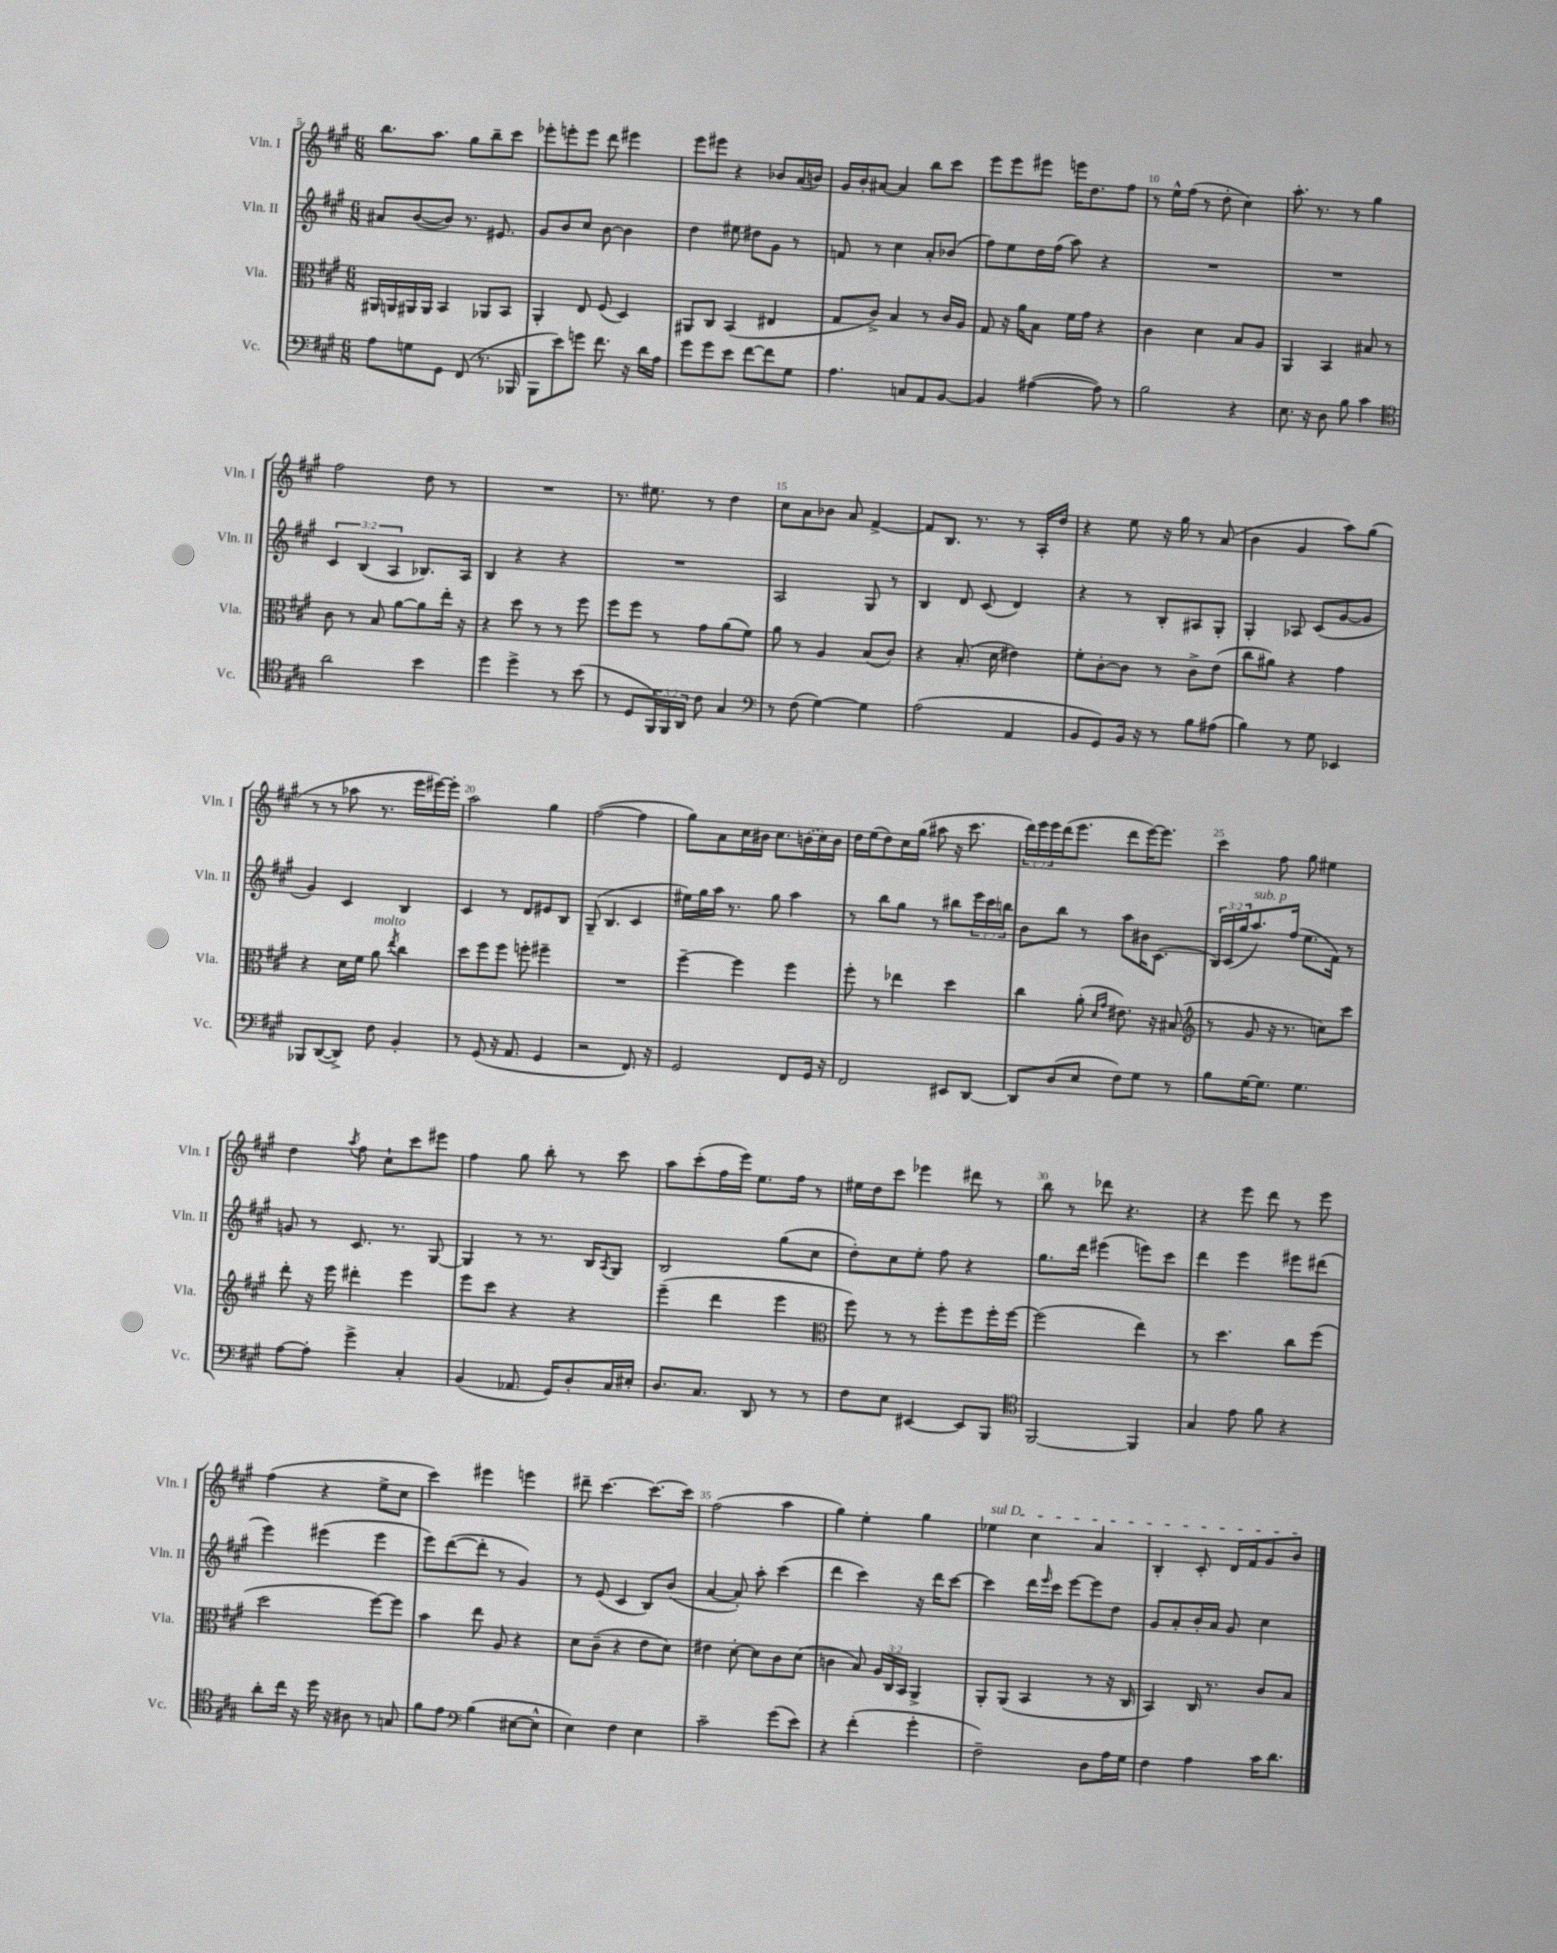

**kern	**kern	**kern	**kern
*part4	*part3	*part2	*part1
*staff4	*staff3	*staff2	*staff1
*I"Vc.	*I"Vla.	*I"Vln. II	*I"Vln. I
*I'Vc.	*I'Vla.	*I'Vln. II	*I'Vln. I
*clefF4	*clefC3	*clefG2	*clefG2
*k[f#c#g#]	*k[f#c#g#]	*k[f#c#g#]	*k[f#c#g#]
*M6/8	*M6/8	*M6/8	*M6/8
=5	=5	=5	=5
8A\L	16AA#X/LL	8a#X/L	8.bb\L
.	16AAn/	.	.
8Gn\	16AA#X/	([8b/	.
.	16AA#/JJ	.	8.aa\J
8GG#\J	4BB/	8b/J])	.
(8FF#/	.	8.r	8gg#\L
8.r	8AA-X/L	.	8bb~\
.	.	8.e#X/	.
.	8BB/J	.	8ccc#\J
16BBB-X/	.	.	.
=6	=6	=6	=6
8BBB\L	4AA'/	8g#/L	8eee-X'\L
8e\)	.	8b/	8eeen'\
8gn\J	8E/	8cc#/J	8eee\J
8.f#\	(8F#/	[8b\	8ddd\
.	4D/)	4b\]	4eee#X\
16r	.	.	.
16d\LL	.	.	.
16A\JJ	.	.	.
=7	=7	=7	=7
8g#\L	8AA#X/L	4dd\	8eee\L
8g#\	8C#/J	.	8eee#X\J
8e\J	(4BB/	8ee#X\	4r
[8f#\L	.	8dd#X\L	.
8f#\]	4E#X/	8g#\J	8b-X/L
8G#\J	.	8r	(16a/L
.	.	.	16bn/JJ)
=8	=8	=8	=8
4.A\	8G#/L	8fn/	16g#/LL
.	.	.	16b'/J
.	8c#^/J)	8r	[8a#X/J
.	4B/	4cc#\	4a#/]
8Cn/L	.	.	.
8AA/	8r	8a'/L	8bb\L
[8BB/J	16c#/LL	(8b-X/J	8ccc#\J
.	16A/JJ	.	.
=9	=9	=9	=9
4BB/]	8G#/	8ff#\L)	8eee\L
.	16r	8ee\	8eee\
.	16a\KL	.	.
([4A#X\	8B\J	16dd\L	8eee#X\J
.	.	(16ff#\JJ	.
.	16f#\LL	8aa\)	16eeen\KL
.	16g#\JJ	.	8.dd\
8A#\])	4r	4r	.
8r	.	.	8ff#\J
=10	=10	=10	=10
2B\	4c#\	2.r	8r
.	.	.	16ee^^\LL
.	.	.	(16ff#\JJ
.	4d\	.	8r
.	.	.	8dd'\
4r	8B/L	.	4cc#\)
.	8A/J	.	.
=11	=11	=11	=11
8.E\	4AA/	2.r	8.aa'\
16r	.	.	8.r
8D\	4BB/	.	.
8B\	.	.	8r
4c#\	8B#X/	.	4gg#\
.	8r	.	.
!!LO:LB:g=z
=12	=12	=12	=12
*clefC4	*	*	*
2a\	8c#\	6c#/	2ff#\
.	8r	.	.
.	.	(6B/	.
.	8B/	.	.
.	.	6A/	.
.	[8a\L	.	.
4b\	8a\]	8.B-X/L)	8dd\
.	16ee'\Jk	.	8r
.	16r	16A/Jk	.
=13	=13	=13	=13
4dd\	4r	4B/	2.r
4dd^\	8dd\	4r	.
.	8r	.	.
8r	8r	4r	.
(8b\	8ff#\	.	.
=14	=14	=14	=14
8r	8ff#\L	2.r	8.r
8D/L	8ff#\J	.	.
.	.	.	8.ee#X\
24FF#/L)	8r	.	.
24FF#/	.	.	.
24AA/JJ	.	.	.
8c#\	8g#\L	.	8r
4G#/	(8a\	.	4dd\
.	8f#\J)	.	.
=15	=15	=15	=15
*clefF4	*	*	*
8r	8a\	2A/	8cc#\L
(8F#\	8r	.	8a\
[4G#\)	4A/	.	8b-X\J
.	.	.	8a/
4G#\]	(8B/L	8G#/	[4f#^/
.	8c#/J)	8r	.
=16	=16	=16	=16
(2A\	4r	4B/	8f#/L]
.	.	.	8.B/J
.	(8.B'/	8d/	.
.	.	.	8.r
.	.	(8c#/	.
.	16d\	.	.
4AA/	4e#X\)	4d/)	8r
.	.	.	16A'/LL
.	.	.	16dd/JJ
=17	=17	=17	=17
8BB/L	8f#'\L	4r	4r
8GG#/)	[8c#'\	.	.
16BB/Jk	8c#\J]	8r	8ee\
16r	.	.	.
8r	8r	8B'/L	16r
.	.	.	16gg#\
8B\L	8c#^\L	8A#X/	8r
(8A#X\J	(8e\J	8G#'/J	(8a/
=18	=18	=18	=18
4B\)	8cc#\L	4G#'/	4b\
.	8a#X\J)	.	.
8r	4r	8A-X/	4g#/
8G#\	.	(8c#/L	.
4EE-X/	4g#\	[8g#/	8aa\L)
.	.	8g#/J]	(8gg#\J
!!LO:LB:g=z
=19	=19	=19	=19
8BBB-X/L	4r	4g#/)	8r
([8DD/	.	.	8r
8DD^/J])	16d\LL	4c#/	8aa-X\
.	16f#\JJ	.	.
!	!LO:TX:a:i:t=molto	!	!
8F#\	8a\	.	8.r
.	8qee/	.	.
4BB'/	4cc#\	4B/	.
.	.	.	16eee\LL
.	.	.	[16eee#X\)
.	.	.	16eee#'\JJ]
=20	=20	=20	=20
8r	8dd\L	4c#/	2aa\
(8GG#/	8ff#\	.	.
16r	8ff#\J	8r	.
8.AA/	.	.	.
.	8ffn'\	8d/L	.
4GG#/	4ff#X~\	8e#X/	4gg#\
.	.	8B/J	.
=21	=21	=21	=21
2r	2.r	(8G#~/	([2ff#\
.	.	4.B/	.
8.FF#/)	.	4c#/	4ff#\]
16r	.	.	.
=22	=22	=22	=22
2GG#/	[4ff#~\	16ee#X\LL)	8gg#\L)
.	.	16gg#\	.
.	.	16aa\JJ	8a\
.	.	8.r	.
.	4ff#\]	.	16cc#\L
.	.	.	16b#X\JJ
.	.	8gg#\	8.cc#\L
8FF#/L	4ff#\	4aa\	.
.	.	.	(16bn\L
16GG#/Jk	.	.	16cc#\)
16r	.	.	16b\JJ
=23	=23	=23	=23
2FF#/	8ff#'\	8r	16dd\LL
.	.	.	(16ee\J
.	8r	8bb\L	8dd\)
.	4ee-X\	8gg#\J	16cc#\L
.	.	.	(16gg#\JJ
.	.	8r	8aa#X\
8EE#X/L	4dd\	8bb#X\L	16r
.	.	.	8.ccc#\
[8DD/J	.	24eee\L	.
.	.	24ccc#\	.
.	.	24bbn\JJ	.
=24	=24	=24	=24
8DD/L]	4cc#\	8b\L	24ddd\LL)
.	.	.	24eee\
.	.	.	24eee\
(8D/	.	8bb\J	(16ddd\J
.	.	.	8.eee\J
8E/J	(8a'\	8r	.
.	16qqd/LL	.	.
.	16qqg#/JJ	.	.
8F#\L)	8.e#X\)	8aa\L	8ddd\L
8G#\J	.	16b#X\K	[16eee\K)
.	16r	(8.c#\J	8.eee\J]
8r	(8B#X/	.	.
=25	=25	=25	=25
*	*clefG2	*	*
8B\L	8r	24B/LL)	4ccc#\
.	.	(24c#/	.
.	.	24gg#/J	.
!	!	!LO:TX:a:i:t=sub. p	!
[16G#\K	8g#/	8.aa/)	.
8.G#\J]	.	.	.
.	16r	.	8ff#\
.	8.r	(16ff#/Jk	.
4.G#\	.	8.ee\L	8gg#\
.	8ccn\L)	.	4ee#X\
.	.	16f#\Jk)	.
.	8ccc#\J	8r	.
!!LO:LB:g=z
=26	=26	=26	=26
[8A\L	8ddd'\	8gn/	4dd\
8A'\J]	16r	8r	.
.	16eee\	.	.
.	.	.	8qaa/
4g#^\	4ddd#X'\	8.c#/	8ff#\
.	.	.	8cc#`\L
.	.	8.r	.
4C#'/	4eee\	.	8ccc#\
.	.	[8G#/	8eee#X\J
=27	=27	=27	=27
(4BB/	8eee\L	4G#/]	4ff#\
.	8ccc#\J	.	.
8.AA-X/	4r	8r	8gg#\
.	.	8.r	8bb'\
16GG#/KL)	.	.	.
8D'/	4r	.	8r
.	.	16B/KL	.
.	.	8qA/	.
16C#/L	.	8G#/J	8ccc#\
16E#X'/JJ	.	.	.
=28	=28	=28	=28
8.D/L	(4eee~\	2B/	8aa\L
.	.	.	(8ccc#'\
8.C#/J	.	.	.
.	4ddd\	.	16ff#\L
.	.	.	16eee\JJ)
8DD/	.	.	8.ee\L
8r	4eee\	(8gg#\L	.
.	.	.	16ff#\Jk
8r	.	8cc#\J	8r
=29	=29	=29	=29
*	*clefC3	*	*
8F#\L	8ff#\)	8dd'\L)	16ee#X\LL
.	.	.	16dd\J
8E\J	8r	8cc#\	8ccc#\J
[4EE#X/	8r	8ee'\J	4eee-X\
.	8ff#'\L	8ff#\	.
8EE#/L]	8ff#\	4r	8ddd#X\
8BBB/J	16ff#'\L	.	8r
.	[16ff#\JJ	.	.
=30	=30	=30	=30
*clefC4	*	*	*
[2FF#/	(2ff#\]	8.gg#\L	8bb\
.	.	.	8r
.	.	16ddd\Jk	.
.	.	(4eee#X\	8ddd-X\
.	.	.	4.r
4FF#/]	4ee\)	8eeen\L)	.
.	.	8ccc#\J	.
=31	=31	=31	=31
4G#/	8r	4ddd\	4r
.	4.dd\	.	.
8e\	.	4eee\	8eee\
8f#\	.	.	8ddd\
4r	8cc#\L	8eee#X\L	8r
.	(8ff#\J	(8ddd#X\J	8eee\
!!LO:LB:g=z
=32	=32	=32	=32
8a'\L	2dd\	4eee\)	(4ff#\
16cc#\Jk	.	.	.
16r	.	.	.
16dd\	.	(4eee#X\	4r
16r	.	.	.
8A#X\	.	.	.
8r	[8ff#\L)	4eee#\	8ee^\L
8Gn/	8ff#\J]	.	8cc#\J
=33	=33	=33	=33
8f#\L	4b\	8eee\L)	4ccc#\)
8e\J	.	([8ddd\	.
*clefF4	*	*	*
(4B\	8ee\	8ddd'\J]	4eee#X\
.	8A/	8r	.
[8E#X\L	4r	4g#/)	4eeen\
8E#^^\J]	.	.	.
=34	=34	=34	=34
4E\)	8d\L	8r	8ddd#X~\
.	(8c#~\J	(8e/	[4.ccc#\
4F#\	4r	4c#/	.
4E\	8e\L	8B/L)	8.ccc#\L_
.	8d\J)	(8b/J	.
.	.	.	16ccc#\Jk]
=35	=35	=35	=35
2c#~\	4e#X\	[4a/	(2ff#\
.	[8d'\	8a'/])	.
.	8d\L]	8aa'\	.
(8g#\L	8c#\	(4ccc#\	4aa\
8e\J)	(8d\J	.	.
=36	=36	=36	=36
4r	4cn\	4ddd\	4gg#\)
(4f#'\	8B/)	4ccc#\)	4ee'\
.	24A/LL	.	.
.	24C#/	.	.
.	24BB/JJ	.	.
4g#'\	4AA^/	16r	4gg#\
.	.	16ddd\KL	.
.	.	[8ccc#\J	.
=37	=37	=37	=37
!	!	!	!LO:TX:a:i:t=sul D
2F#~\)	8AA'/L	4ccc#\]	4ee-X\
.	(8AA/J	.	.
.	4BB/	16ddd\LL	4cc#\
.	.	16qqeee/	.
.	.	16ccc#\JJ	.
.	.	[8eee\L	.
8D\L	8r	8eee\]	4a/
16A\L	16r	8dd\J	.
16G#\JJ	16C#/	.	.
=38	=38	=38	=38
4F#\	4BB/)	8g#/L	4B'/
.	.	8a'/	.
4A\	16C#/	16b'/L	8c#'/
.	8.r	16a/JJ	.
.	.	8g#/	16d/LL
.	.	.	16f#/J
16c#\KL	8c#/L	4cc#\	8g#/
8.d\J	.	.	.
.	8B/J	.	8b/J
==	==	==	==
*-	*-	*-	*-
